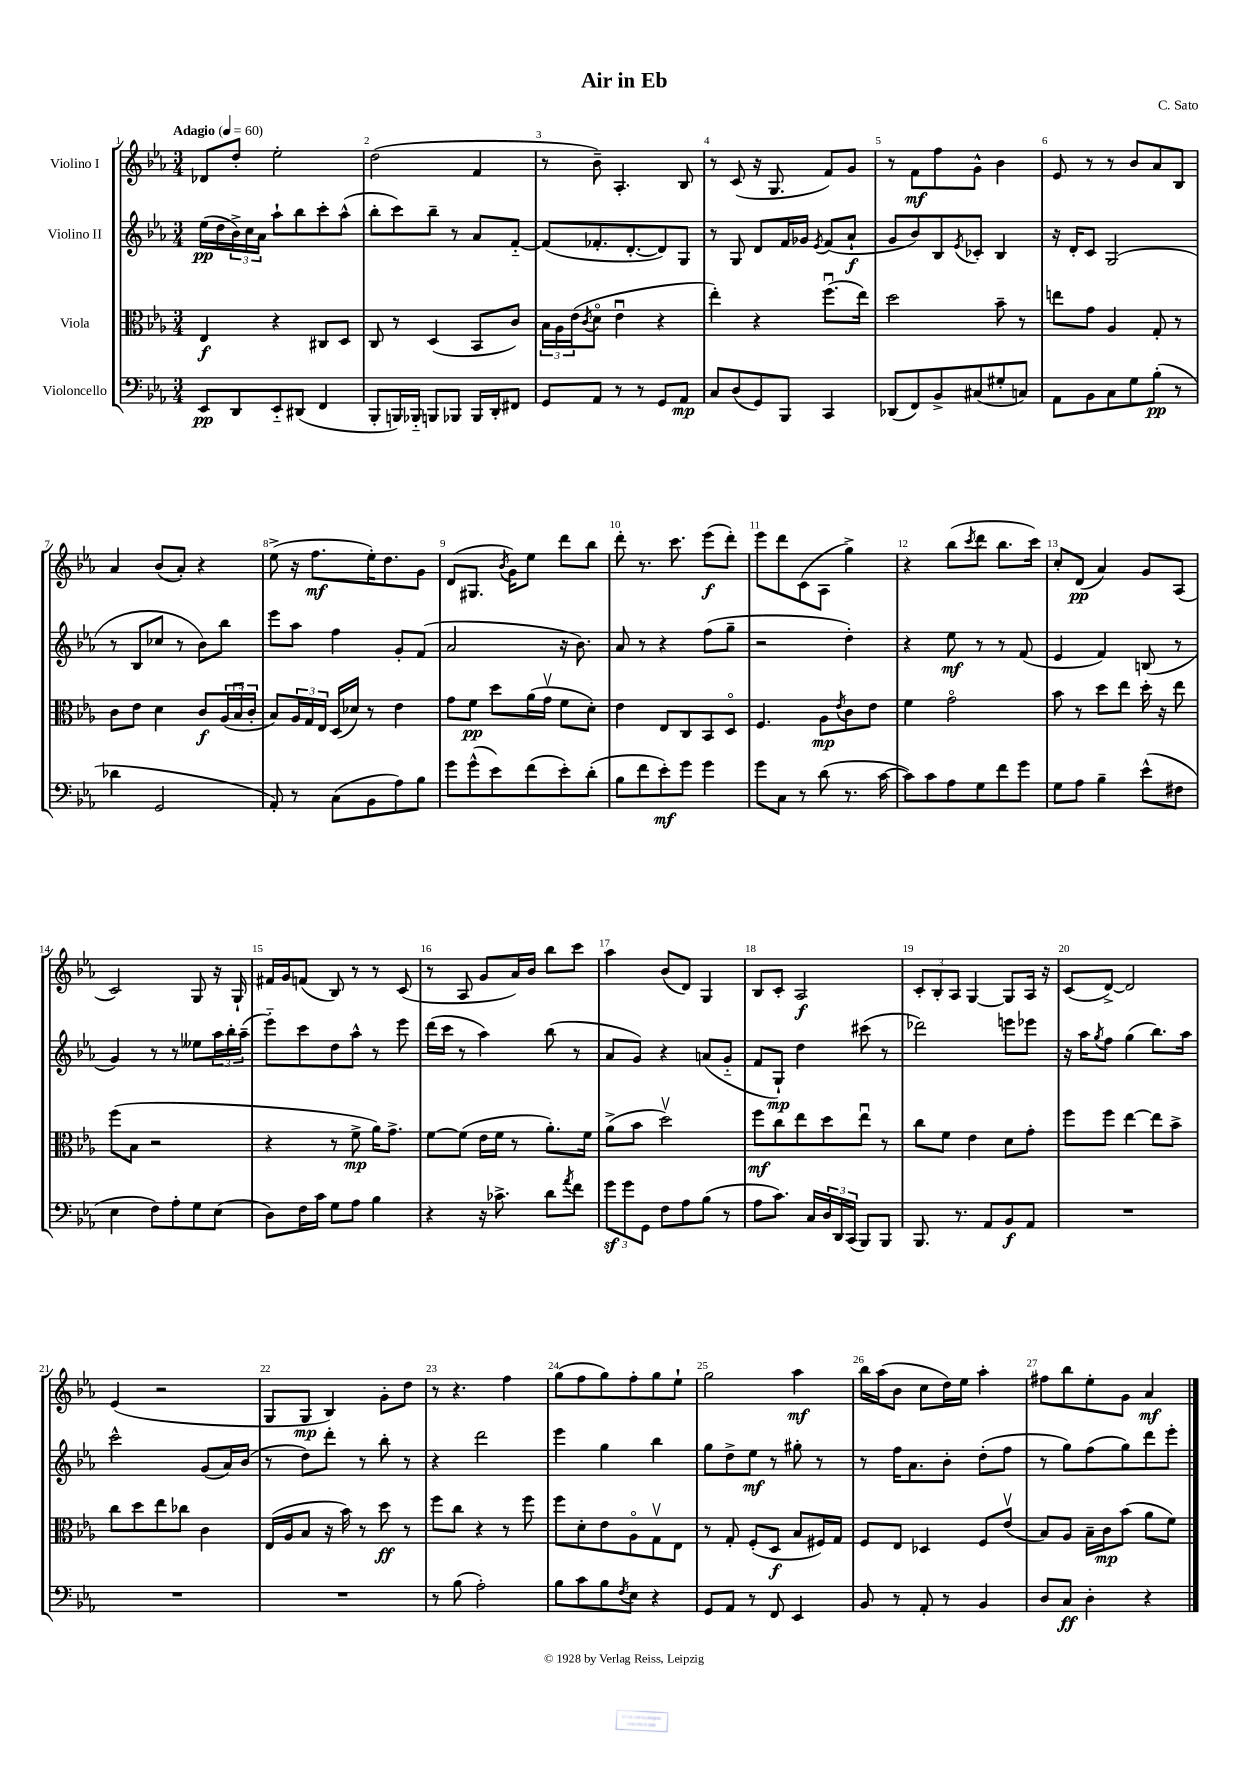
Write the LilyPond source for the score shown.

\header { title = "Air in Eb" composer = "C. Sato" }
<<
\new StaffGroup <<
\new Staff = "s0" \with { instrumentName = "Violino I" } {
    \clef treble \key ees \major \numericTimeSignature \time 3/4 \tempo "Adagio" 4 = 60
    des'8 d''8-. ees''2-. |
    d''2( f'4 |
    r8 bes'8--) aes4.-. bes8 |
    r8 c'8( r16 g8. f'8) g'8 |
    r8 f'8\mf f''8 g'8-^ bes'4 |
    ees'8 r8 r8 bes'8 aes'8 bes8 |
    aes'4 bes'8( aes'8-.) r4 |
    ees''8->( r16 f''8.\mf ees''16-.) d''8. g'8 |
    d'8( gis8. \acciaccatura { bes'8 } g'16) ees''8 d'''8 bes''8 |
    d'''8-. r8. c'''8. ees'''8\f( d'''8-.) |
    ees'''8 d'''8 c'8( aes8 g''4->) |
    r4 bes''8( \acciaccatura { c'''8 } d'''8 bes''8. c'''16) |
    c''8-. d'8\pp( aes'4) g'8 aes8( |
    c'2) g8 r16 g16-! |
    fis'16 g'16 f'8( bes8) r8 r8 c'8( |
    r8 aes8 g'8 aes'16) bes'16 bes''8 c'''8 |
    aes''4 bes'8( d'8) g4 |
    bes8 c'8-. aes2\f |
    \tuplet 3/2 { c'8-. bes8-. aes8 } g4~ g8 aes16 r16 |
    c'8( d'8~->) d'2 |
    ees'4( r2 |
    g8 g8\mp bes4) g'8-. d''8 |
    r8 r4. f''4 |
    g''8( f''8 g''8) f''8-. g''8 ees''8-! |
    g''2 aes''4\mf |
    bes''16 aes''16( bes'8 c''8 d''16) ees''16 aes''4-. |
    fis''8 bes''8 ees''8-. g'8 aes'4\mf \bar "|." |
}
\new Staff = "s1" \with { instrumentName = "Violino II" } {
    \clef treble \key ees \major \numericTimeSignature \time 3/4
    ees''16\pp( d''16 \tuplet 3/2 { bes'16->) c''16 aes'16 } aes''8-! bes''8 c'''8-. aes''8-^( |
    bes''8-. c'''8) bes''8-- r8 aes'8 f'8~-_ |
    f'8( fes'8.-. d'8.~-. d'8) g8 |
    r8 g8 d'8 f'16 ges'16 \acciaccatura { ees'8 } f'8( aes'8-!\f |
    g'8 bes'8) bes8 \acciaccatura { ees'8 } ces'8-. bes4 |
    r16 d'16-. c'8 g2( |
    r8 bes8 ces''8 r8 bes'8) bes''8 |
    ees'''8 aes''8 f''4 g'8-. f'8( |
    aes'2 r16 bes'8.) |
    aes'8 r8 r4 f''8( g''8-- |
    r2 d''4-.) |
    r4 ees''8\mf r8 r8 f'8( |
    ees'4 f'4) b8( r8 |
    g'4) r8 r8 eeses''8 \tuplet 3/2 { aes''16 bes''16-. aes''16--( } |
    ees'''8-_) c'''8 d''8 aes''8-^ r8 ees'''8 |
    d'''16( c'''16 r8 aes''4) bes''8( r8 |
    aes'8 g'8) r4 a'8( g'8-_ |
    f'8 g8-!\mp) d''4 cis'''8( r8 |
    des'''2) e'''8 ees'''8 |
    r16 aes''16 \acciaccatura { g''8 } f''8 g''4( bes''8.) aes''16 |
    c'''2-^ g'8( aes'16) bes'16( |
    r8 d''8) d'''8-. r8 bes''8-. r8 |
    r4 d'''2 |
    ees'''4 g''4 bes''4 |
    g''8 d''8-> ees''8\mf r8 gis''8-. r8 |
    r8 f''16 aes'8. bes'8-. d''8-.( f''8 |
    r8 g''8) f''8( g''8) d'''8 ees'''8-. \bar "|." |
}
\new Staff = "s2" \with { instrumentName = "Viola" } {
    \clef alto \key ees \major \numericTimeSignature \time 3/4
    ees4\f r4 cis8 d8 |
    c8 r8 d4( bes,8 c'8) |
    \tuplet 3/2 { bes16 aes16 ees'16( } \acciaccatura { c'8 } d'8\flageolet ees'4\downbow r4 |
    ees''4-.) r4 f''8.\downbow( ees''16) |
    d''2 bes'8-- r8 |
    e''8 g'8 aes4 g8-. r8 |
    c'8 ees'8 d'4 c'8\f \tuplet 3/2 { aes16( bes16\downbow c'16-. } |
    bes8) \tuplet 3/2 { aes16 g16 ees16 } d16( des'16) r8 ees'4 |
    g'8 f'8\pp d''8 aes'16( g'16\upbow f'8 d'8-.) |
    ees'4 ees8 c8 bes,8 d8\flageolet |
    f4. aes8\mp \acciaccatura { ees'8 } c'8 ees'8 |
    f'4 g'2\flageolet |
    bes'8 r8 d''8 ees''8 d''16-. r16 ees''8 |
    f''8( bes8 r2 |
    r4 r8 f'8->\mp aes'16) g'8.-> |
    f'8~ f'8( ees'16 f'16 r8 aes'8.-.) f'16 |
    aes'8->( bes'8 d''2\upbow) |
    f''8\mf c''8 ees''8 d''8 ees''8\downbow r8 |
    c''8 f'8 ees'4 d'8 g'8-. |
    f''8 f''8 ees''4~ ees''8 bes'8-> |
    c''8 d''8 ees''8 ces''8 c'4 |
    ees16( aes16 bes8 r16 bes'16) r8 d''8\ff r8 |
    f''8 c''8 r4 r8 f''8 |
    f''8 d'8-. ees'8 aes8\flageolet g8\upbow ees8 |
    r8 g8-. f8-.( d8\f bes8 fis16) g16 |
    f8 ees8 des4 f8 ees'8\upbow( |
    bes8) aes8 bes16-- c'16\mp bes'8( aes'8 f'8) \bar "|." |
}
\new Staff = "s3" \with { instrumentName = "Violoncello" } {
    \clef bass \key ees \major \numericTimeSignature \time 3/4
    ees,8\pp d,8 ees,8-_ dis,8( f,4 |
    bes,,8-. b,,16) bes,,16-_ b,,8 bes,,8 bes,,16 d,16-. fis,8 |
    g,8 aes,8 r8 r8 g,8 aes,8\mp |
    c8 d8( g,8) bes,,8 c,4 |
    des,8( f,8) bes,8-> cis8( gis8-. c8) |
    aes,8 bes,8 c8 g8 bes8-.\pp( r8 |
    des'4 g,2 |
    aes,8-.) r8 c8( bes,8 aes8) bes8 |
    g'8 g'8-^( ees'8) f'8( ees'8-.) d'8-.( |
    bes8 f'8 ees'8-.\mf) g'8 g'4 |
    g'8 c8 r8 d'8( r8. c'16~ |
    c'8) c'8 aes8 g8 f'8 g'8 |
    g8 aes8 bes4-- ees'8-^( fis8 |
    ees4 f8) aes8-. g8 ees8( |
    d8) f16 c'16 g8 aes8 bes4 |
    r4 r16 ces'8.-> d'8 \acciaccatura { aes'8 } f'8 |
    \tuplet 3/2 { g'8\sf g'8 g,8 } f8 aes8 bes8( r8 |
    aes8 c'8.) c16 \tuplet 3/2 { d16 d,16 c,16( } bes,,8) bes,,8 |
    bes,,8. r8. aes,8 bes,8\f aes,8 |
    R2. |
    R2. |
    R2. |
    r8 bes8( aes2-.) |
    bes8 c'8 bes8 \acciaccatura { f8 } ees8 r4 |
    g,8 aes,8 r8 f,8 ees,4 |
    bes,8 r8 aes,8-. r8 bes,4 |
    d8 c8\ff d4-. r4 \bar "|." |
}
>>
>>
\layout { \context { \Score \override BarNumber.break-visibility = ##(#f #t #t) barNumberVisibility = #all-bar-numbers-visible } }
